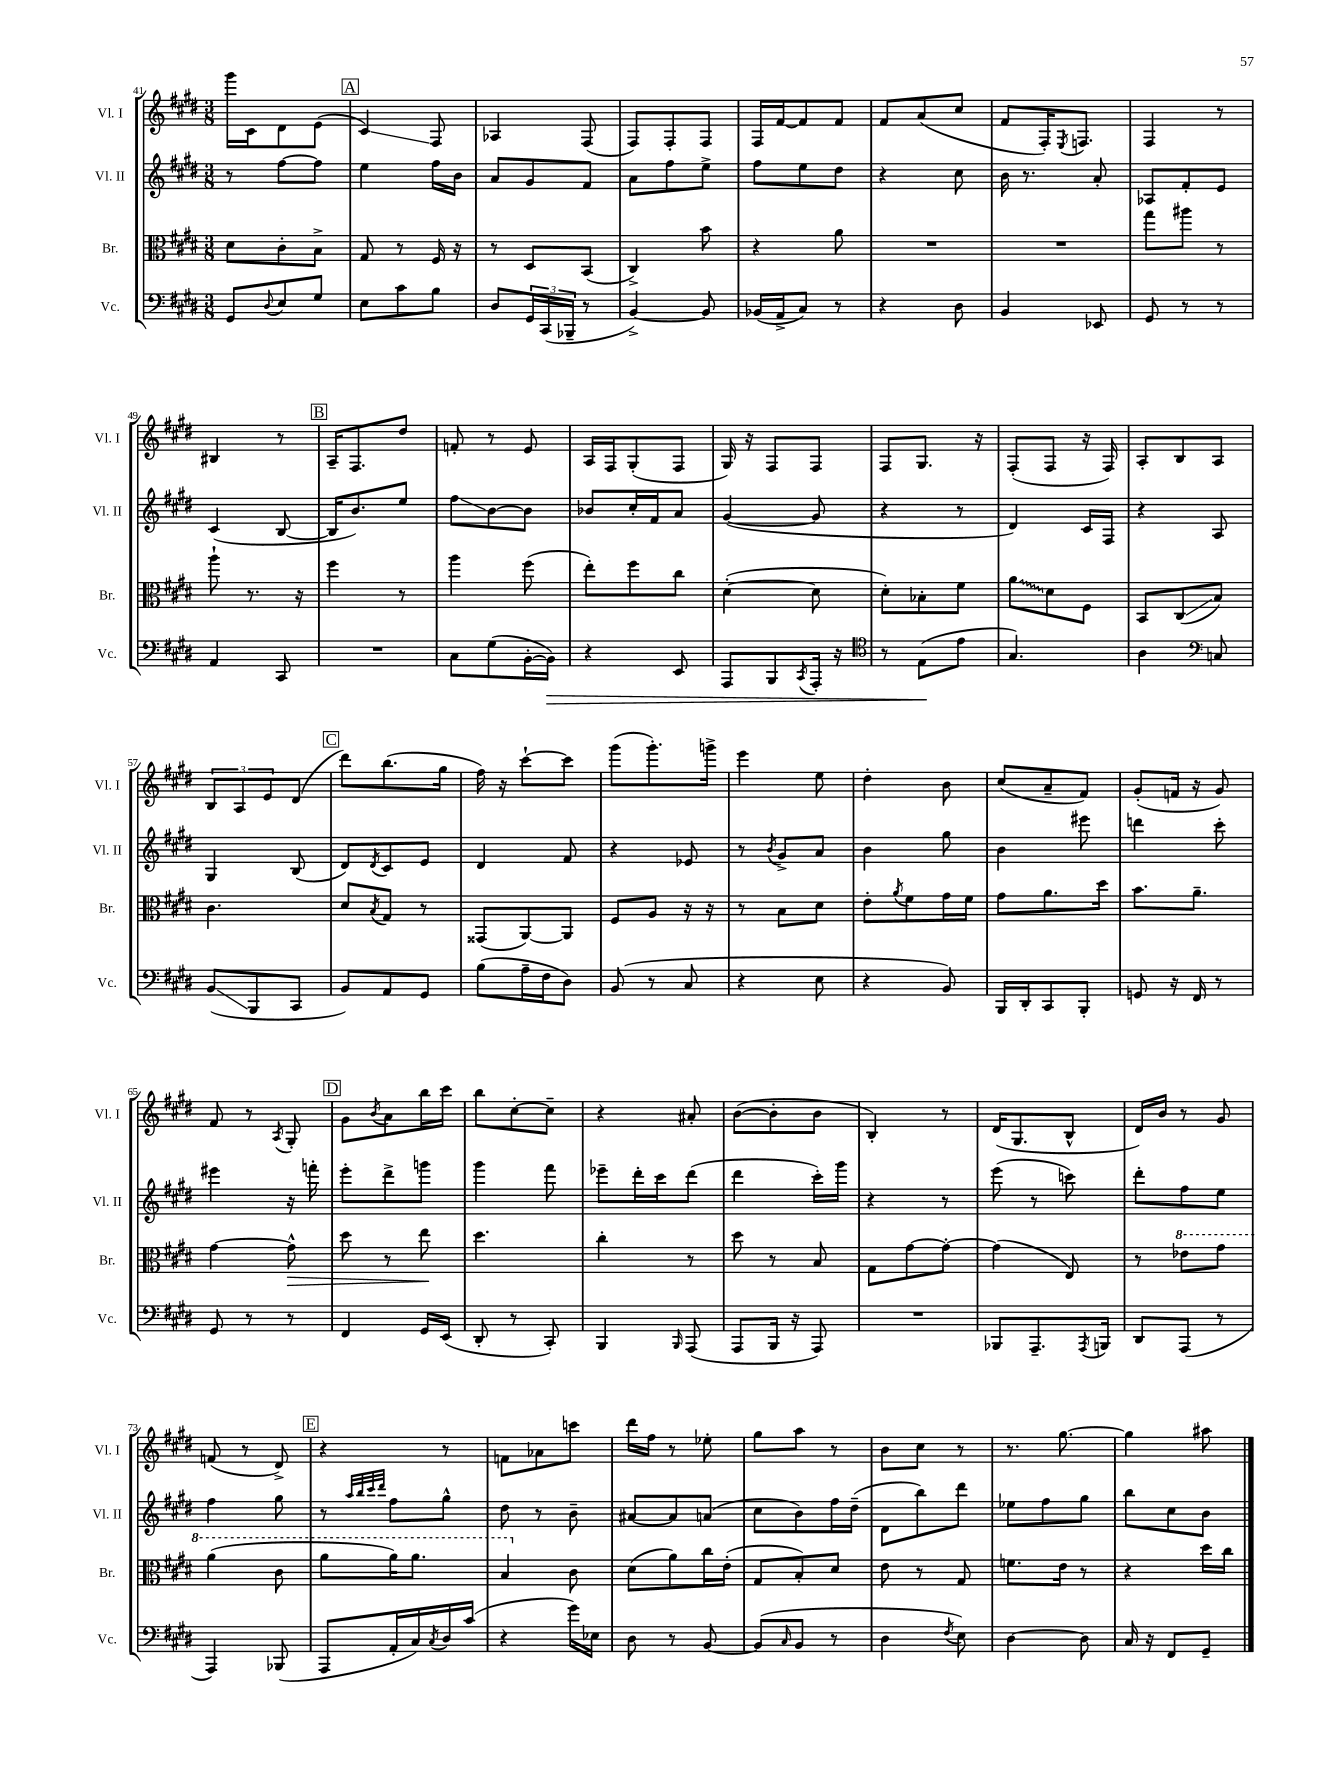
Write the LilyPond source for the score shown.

<<
\new StaffGroup <<
\new Staff = "s0" \with { instrumentName = "Vl. I" shortInstrumentName = "Vl. I" } {
    \clef treble \key e \major \numericTimeSignature \time 3/8
    gis'''16 cis'16 dis'8 e'8( |
    \mark \markup { \box "A" } cis'4\glissando) fis8 |
    aes4 fis8( |
    fis8) fis8-. fis8 |
    fis16 fis'16~ fis'8 fis'8 |
    fis'8 a'8( cis''8 |
    fis'8 fis16-.) \acciaccatura { e8 } f8. |
    fis4 r8 |
    bis4 r8 |
    \mark \markup { \box "B" } a16-- fis8. dis''8 |
    f'8-. r8 e'8 |
    a16 fis16 gis8-.( fis8 |
    gis16) r16 fis8 fis8 |
    fis8 gis8. r16 |
    fis8-.( fis8 r16 fis16) |
    a8-. b8 a8 |
    \tuplet 3/2 { b8 a8 e'8 } dis'8( |
    \mark \markup { \box "C" } dis'''8) b''8.( gis''16 |
    fis''16) r16 cis'''8~-! cis'''8 |
    gis'''8( gis'''8.-.) g'''16-> |
    e'''4 e''8 |
    dis''4-. b'8 |
    cis''8( a'8-- fis'8) |
    gis'8-.( f'16 r16 gis'8) |
    fis'8 r8 \acciaccatura { a8 } gis8-. |
    \mark \markup { \box "D" } gis'8 \acciaccatura { b'8 } a'8 b''16 cis'''16 |
    b''8 cis''8~-. cis''8-- |
    r4 ais'8-. |
    b'8~( b'8-. b'8 |
    b4-.) r8 |
    dis'16( gis8. b8-^ |
    dis'16) b'16 r8 gis'8 |
    f'8( r8 dis'8->) |
    \mark \markup { \box "E" } r4 r8 |
    f'8 aes'8 c'''8 |
    dis'''16 fis''16 r8 ees''8-. |
    gis''8 a''8 r8 |
    b'8 cis''8 r8 |
    r8. gis''8.~ |
    gis''4 ais''8 \bar "|." |
}
\new Staff = "s1" \with { instrumentName = "Vl. II" shortInstrumentName = "Vl. II" } {
    \clef treble \key e \major \numericTimeSignature \time 3/8
    r8 fis''8~ fis''8 |
    \mark \markup { \box "A" } e''4 fis''16 b'16 |
    a'8 gis'8 fis'8 |
    a'8 fis''8 e''8-> |
    fis''8 e''8 dis''8 |
    r4 cis''8 |
    b'16 r8. a'8-. |
    aes8 fis'8-. e'8 |
    cis'4( b8~ |
    \mark \markup { \box "B" } b16 b'8.) e''8 |
    fis''8\glissando b'8~ b'8 |
    bes'8 cis''16-. fis'16 a'8 |
    gis'4~( gis'8 |
    r4 r8 |
    dis'4) cis'16 fis16 |
    r4 a8 |
    gis4 b8( |
    \mark \markup { \box "C" } dis'8) \acciaccatura { dis'8 } cis'8 e'8 |
    dis'4 fis'8 |
    r4 ees'8 |
    r8 \acciaccatura { b'8 } gis'8-> a'8 |
    b'4 gis''8 |
    b'4 eis'''8 |
    d'''4 cis'''8-. |
    eis'''4 r16 f'''16-. |
    \mark \markup { \box "D" } e'''8-. dis'''8-> g'''8 |
    gis'''4 fis'''8 |
    ees'''8-- dis'''16-. cis'''16 dis'''8( |
    dis'''4 cis'''16-.) gis'''16 |
    r4 r8 |
    e'''8( r8 c'''8) |
    dis'''8-. fis''8 e''8 |
    fis''4 gis''8 |
    \mark \markup { \box "E" } r8 \grace { a''32 b''32 cis'''32 dis'''32 } fis''8 gis''8-^ |
    dis''8 r8 b'8-- |
    ais'8~ ais'8 a'8( |
    cis''8 b'8) fis''16 dis''16--( |
    dis'8 b''8) dis'''8 |
    ees''8 fis''8 gis''8 |
    b''8 cis''8 b'8 \bar "|." |
}
\new Staff = "s2" \with { instrumentName = "Br." shortInstrumentName = "Br." } {
    \clef alto \key e \major \numericTimeSignature \time 3/8
    dis'8 cis'8-. b8-> |
    \mark \markup { \box "A" } gis8 r8 fis16 r16 |
    r8 dis8 b,8( |
    cis4->) b'8 |
    r4 a'8 |
    R4. |
    R4. |
    gis''8 ais''8 r8 |
    a''8-! r8. r16 |
    \mark \markup { \box "B" } fis''4 r8 |
    a''4 fis''8( |
    e''8-.) fis''8 cis''8 |
    dis'4~-.( dis'8 |
    dis'8-.) bes8-. fis'8 |
    \once \override Glissando.style = #'zigzag a'8\glissando dis'8 fis8 |
    b,8 cis8\glissando( b8) |
    cis'4. |
    \mark \markup { \box "C" } dis'8 \acciaccatura { b8 } gis8 r8 |
    gisis,8( a,8~) a,8 |
    fis8 a8 r16 r16 |
    r8 b8 dis'8 |
    e'8-. \acciaccatura { a'8 } fis'8 gis'16 fis'16 |
    gis'8 a'8. dis''16 |
    b'8. a'8.-- |
    gis'4~ gis'8-^\> |
    \mark \markup { \box "D" } dis''8 r8 e''8\! |
    dis''4. |
    cis''4-. r8 |
    dis''8 r8 b8 |
    gis8 gis'8~ gis'8~-. |
    gis'4( e8) |
    r8 \ottava #1 ees''8 gis''8 |
    a''4( cis''8 |
    \mark \markup { \box "E" } a''8 a''16) a''8. |
    b'4 \ottava #0 cis'8 |
    dis'8( a'8) cis''16 e'16-.( |
    gis8 b8-.) dis'8 |
    e'8 r8 gis8 |
    f'8. e'16 r8 |
    r4 dis''16 cis''16 \bar "|." |
}
\new Staff = "s3" \with { instrumentName = "Vc." shortInstrumentName = "Vc." } {
    \clef bass \key e \major \numericTimeSignature \time 3/8
    gis,8 \appoggiatura { dis8 } e8 gis8 |
    \mark \markup { \box "A" } e8 cis'8 b8 |
    dis8 \tuplet 3/2 { gis,16 cis,16( bes,,16-- } r8 |
    b,4~->) b,8 |
    bes,16( a,16-> cis8) r8 |
    r4 dis8 |
    b,4 ees,8 |
    gis,8 r8 r8 |
    a,4 cis,8 |
    \mark \markup { \box "B" } R4. |
    cis8 gis8( b,16~-. b,16\>) |
    r4 e,8 |
    a,,8 b,,8 \acciaccatura { cis,8 } a,,16-. r16 |
    \clef tenor r8 e8\!( e'8 |
    gis4.) |
    a4 \clef bass c8 |
    b,8\glissando( b,,8 cis,8 |
    \mark \markup { \box "C" } b,8) a,8 gis,8 |
    b8( a16-- fis16 dis8) |
    b,8( r8 cis8 |
    r4 e8 |
    r4 b,8) |
    b,,16 dis,16-. cis,8 b,,8-. |
    g,8 r16 fis,16 r8 |
    gis,8 r8 r8 |
    \mark \markup { \box "D" } fis,4 gis,16 e,16( |
    dis,8-. r8 cis,8-.) |
    b,,4 \grace { b,,16 } a,,8( |
    a,,8 b,,16 r16 a,,8) |
    R4. |
    bes,,8 a,,8.-- \acciaccatura { a,,8 } b,,16 |
    dis,8 a,,8( r8 |
    a,,4) bes,,8( |
    \mark \markup { \box "E" } a,,8 a,16-. cis16) \acciaccatura { cis8 } dis16 cis'16( |
    r4 gis'16) ees16 |
    dis8 r8 b,8~ |
    b,8( \grace { cis16 } b,8 r8 |
    dis4 \acciaccatura { fis8 } e8) |
    dis4~ dis8 |
    cis16 r16 fis,8 gis,8-- \bar "|." |
}
>>
>>
\layout { \context { \Score currentBarNumber = #41 } }
